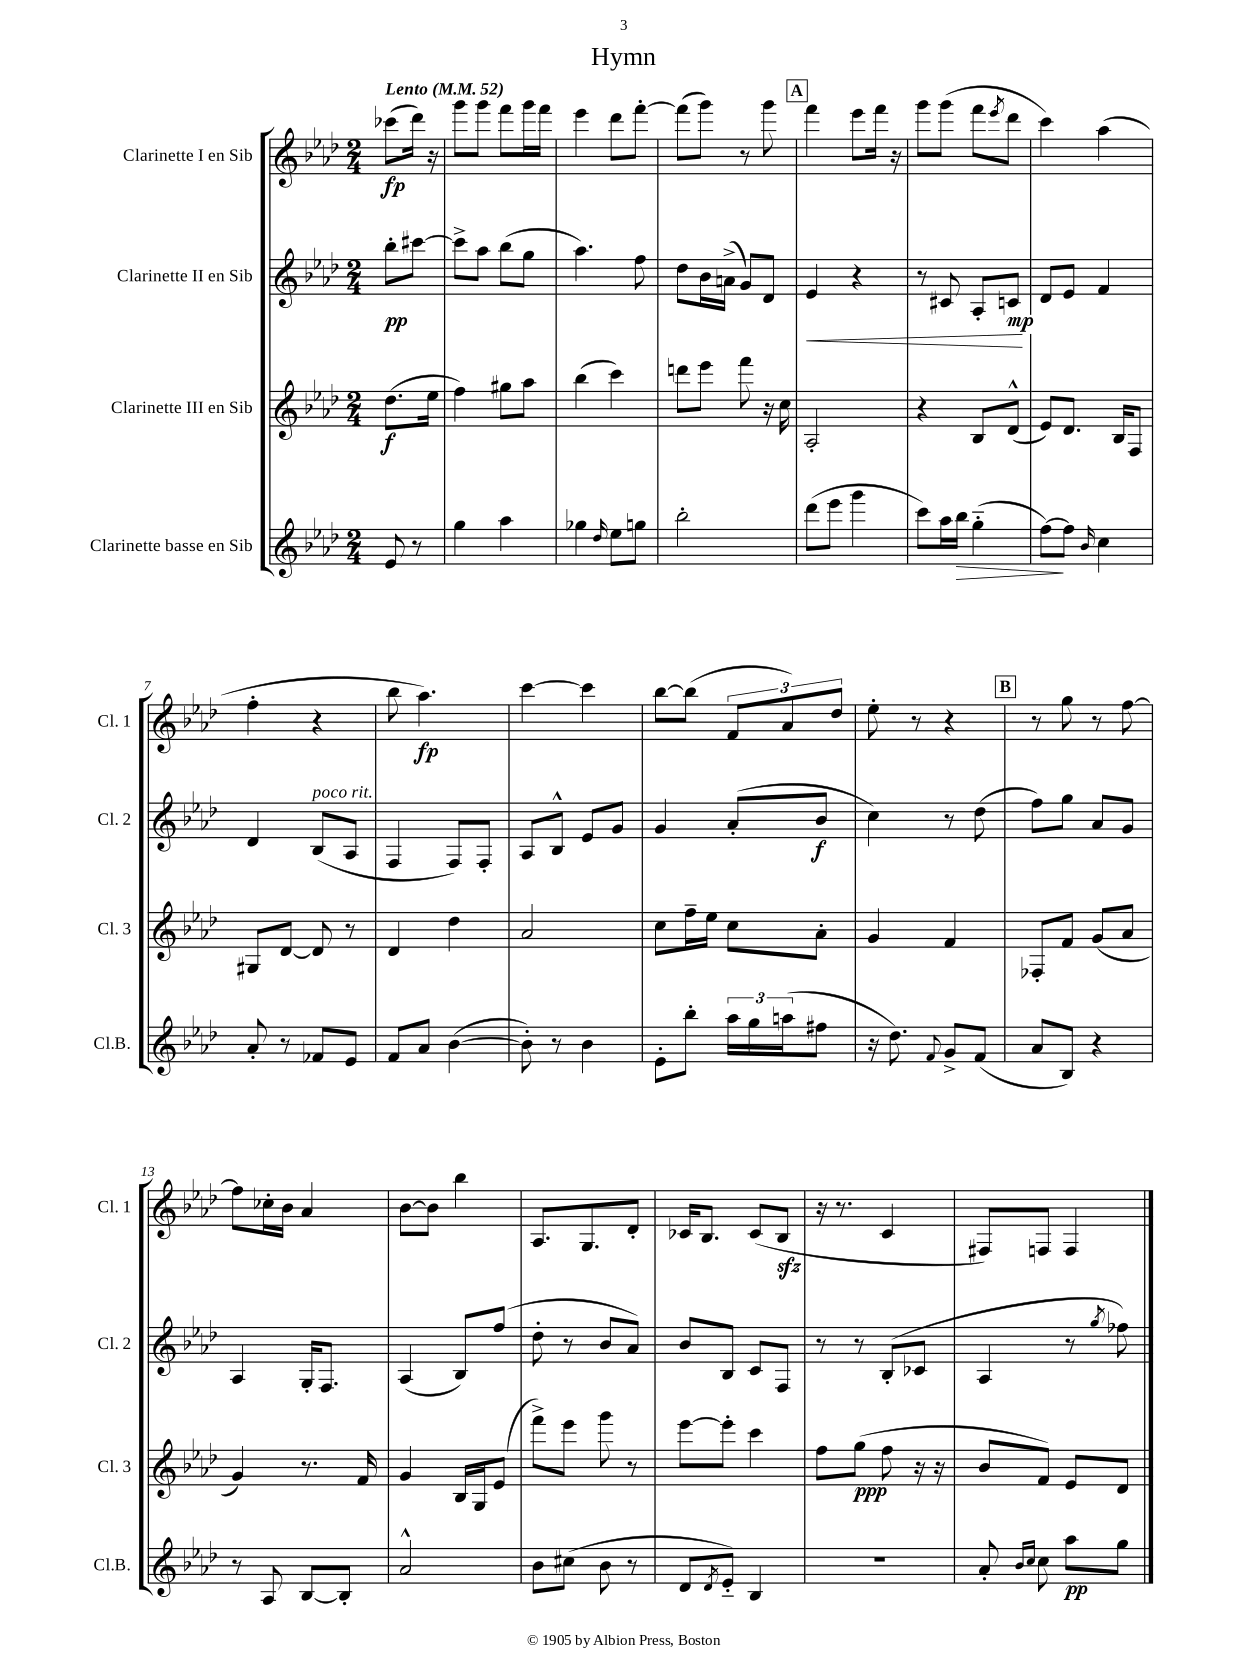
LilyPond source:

\header { title = "Hymn" }
<<
\new StaffGroup <<
\new Staff = "s0" \with { instrumentName = "Clarinette I en Sib" shortInstrumentName = "Cl. 1" } {
    \clef treble \key aes \major \numericTimeSignature \time 2/4 \partial 4 \tempo "Lento" 4 = 52
    ces'''8\fp( des'''16) r16 |
    g'''8 g'''8 f'''8 g'''16 f'''16 |
    ees'''4 des'''8 f'''8~-. |
    f'''8( g'''8) r8 g'''8 |
    \mark \markup { \box "A" } f'''4 ees'''8 f'''16 r16 |
    g'''8 g'''8( f'''8 \acciaccatura { ees'''8 } des'''8 |
    c'''4) aes''4( |
    f''4-. r4 |
    bes''8 aes''4.\fp) |
    c'''4~ c'''4 |
    bes''8~ bes''8( \tuplet 3/2 { f'8 aes'8) des''8 } |
    ees''8-. r8 r4 |
    \mark \markup { \box "B" } r8 g''8 r8 f''8~ |
    f''8 ces''16-. bes'16 aes'4 |
    bes'8~ bes'8 bes''4 |
    aes8. g8. des'8-. |
    ces'16 bes8. ces'8( bes8\sfz |
    r16 r8. c'4 |
    fis8) f8 f4 \bar "|." |
}
\new Staff = "s1" \with { instrumentName = "Clarinette II en Sib" shortInstrumentName = "Cl. 2" } {
    \clef treble \key aes \major \numericTimeSignature \time 2/4 \partial 4
    bes''8-.\pp cis'''8~ |
    cis'''8-> aes''8 bes''8( g''8 |
    aes''4.) f''8 |
    des''8 bes'16 a'16->( g'8) des'8 |
    \mark \markup { \box "A" } ees'4\< r4 |
    r8 cis'8 aes8-. c'8\mp\! |
    des'8 ees'8 f'4 |
    des'4 bes8^\markup { \italic "poco rit." }( aes8 |
    f4 f8) f8-. |
    aes8 bes8-^ ees'8 g'8 |
    g'4 aes'8-.( bes'8\f |
    c''4) r8 des''8( |
    \mark \markup { \box "B" } f''8) g''8 aes'8 g'8 |
    aes4 g16-. f8. |
    aes4( bes8) f''8( |
    des''8-. r8 bes'8 aes'8) |
    bes'8 bes8 c'8 f8 |
    r8 r8 bes8-.( ces'8 |
    aes4 r8 \acciaccatura { g''8 } fes''8) \bar "|." |
}
\new Staff = "s2" \with { instrumentName = "Clarinette III en Sib" shortInstrumentName = "Cl. 3" } {
    \clef treble \key aes \major \numericTimeSignature \time 2/4 \partial 4
    des''8.\f( ees''16 |
    f''4) gis''8 aes''8 |
    bes''4( c'''4) |
    d'''8 ees'''8 f'''8 r16 c''16 |
    \mark \markup { \box "A" } aes2-. |
    r4 bes8 des'8-^( |
    ees'8) des'8. bes16 f8 |
    gis8 des'8~ des'8 r8 |
    des'4 des''4 |
    aes'2 |
    c''8 f''16-- ees''16 c''8 aes'8-. |
    g'4 f'4 |
    \mark \markup { \box "B" } fes8-. f'8 g'8( aes'8 |
    g'4) r8. f'16 |
    g'4 bes16 g16 ees'8( |
    f'''8->) ees'''8 g'''8 r8 |
    ees'''8~ ees'''8-. c'''4 |
    f''8 g''8\ppp( f''8 r16 r16 |
    bes'8 f'8) ees'8 des'8 \bar "|." |
}
\new Staff = "s3" \with { instrumentName = "Clarinette basse en Sib" shortInstrumentName = "Cl.B." } {
    \clef treble \key aes \major \numericTimeSignature \time 2/4 \partial 4
    ees'8 r8 |
    g''4 aes''4 |
    ges''4 \grace { des''16 } ees''8 g''8 |
    bes''2-. |
    \mark \markup { \box "A" } des'''8( ees'''8 g'''4 |
    c'''8) aes''16 bes''16\> g''4-_( |
    f''8~\!) f''8 \grace { bes'16 } c''4 |
    aes'8-. r8 fes'8 ees'8 |
    f'8 aes'8 bes'4~( |
    bes'8-.) r8 bes'4 |
    ees'8-. bes''8-. \tuplet 3/2 { aes''16 g''16 a''16( } fis''8 |
    r16 des''8.) \appoggiatura { f'8 } g'8-> f'8( |
    \mark \markup { \box "B" } aes'8 bes8) r4 |
    r8 aes8 bes8~ bes8-. |
    aes'2-^ |
    bes'8 cis''8( bes'8 r8 |
    des'8 \acciaccatura { des'8 } ees'8-_) bes4 |
    R2 |
    aes'8-. \grace { bes'16 c''16 } c''8 aes''8\pp g''8 \bar "|." |
}
>>
>>
